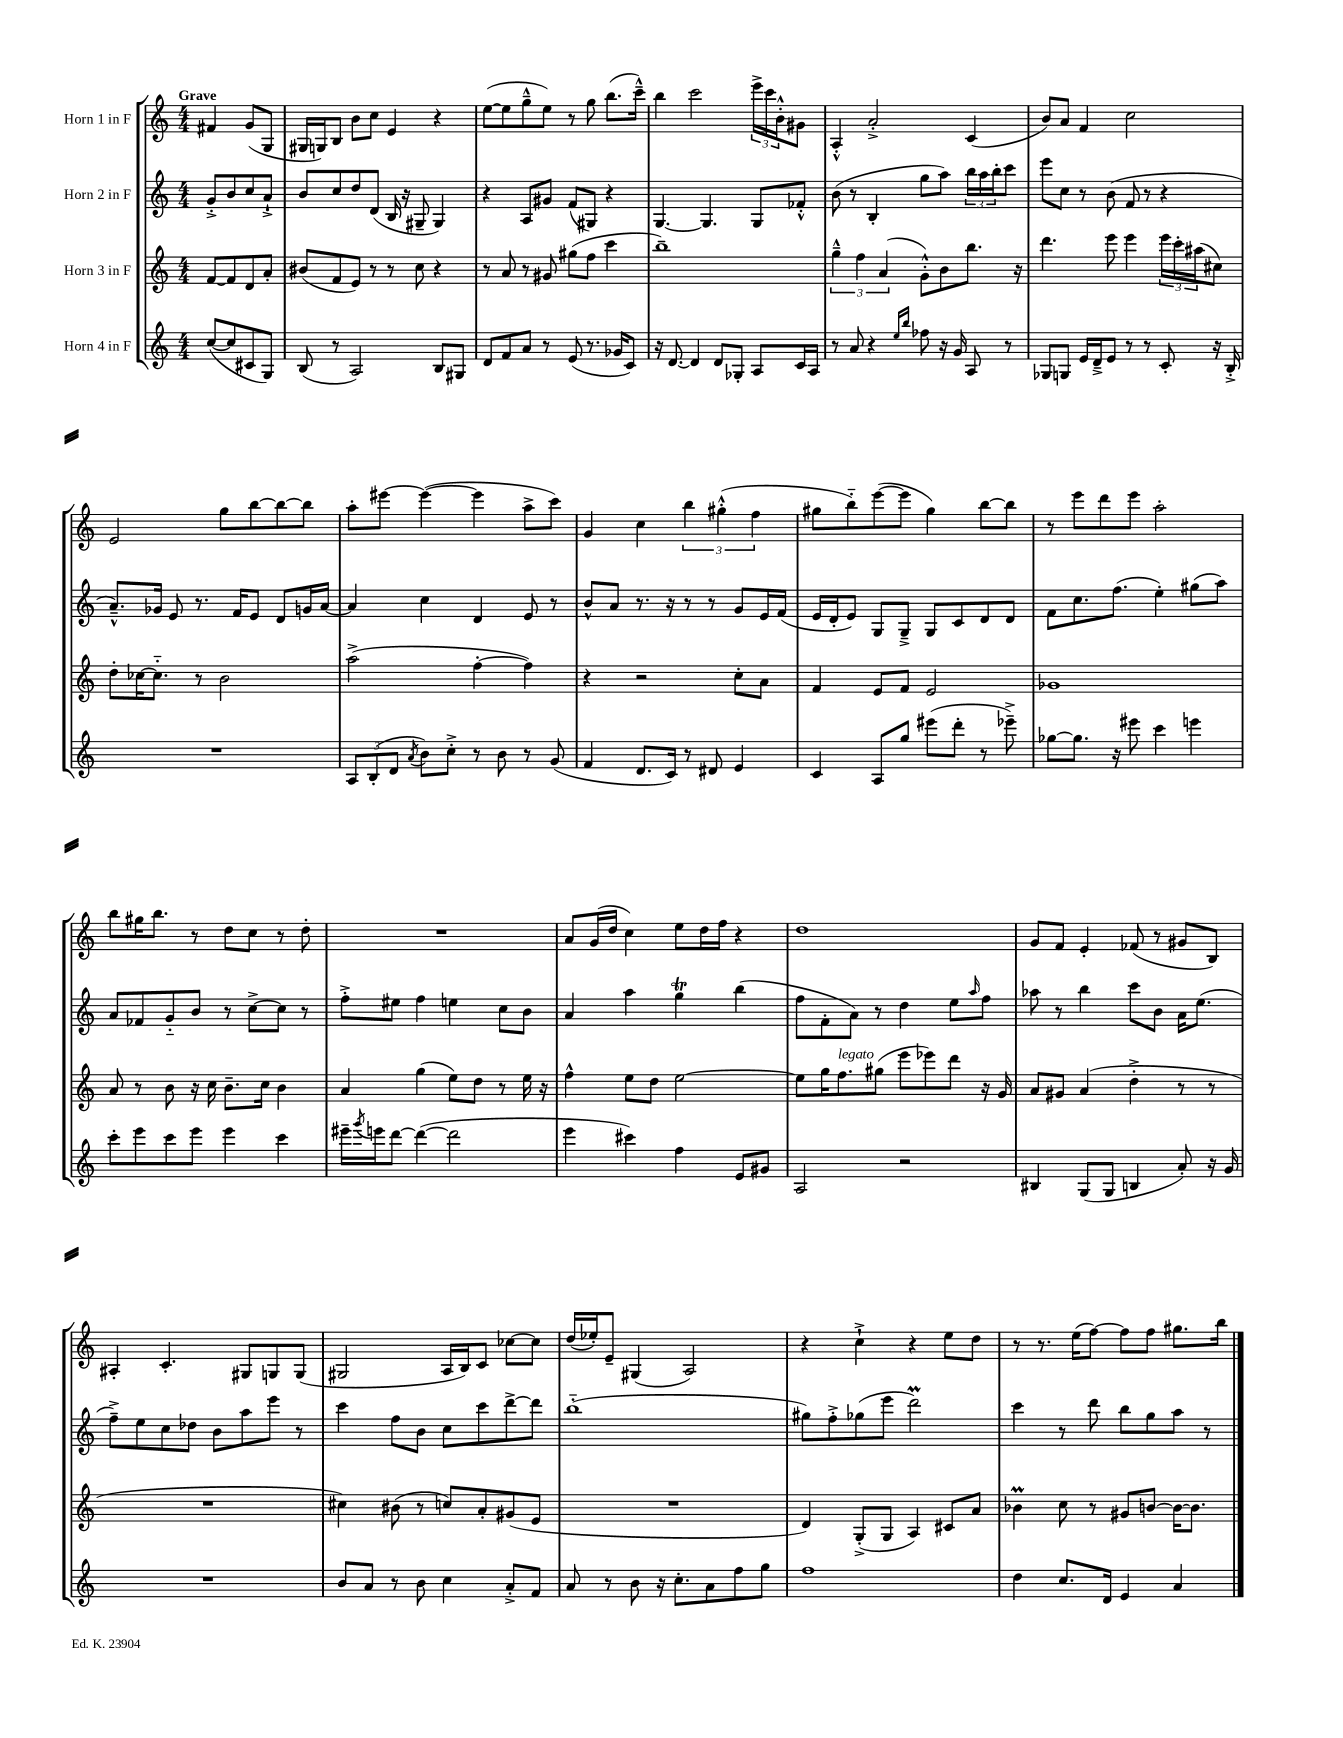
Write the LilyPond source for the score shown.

<<
\new StaffGroup <<
\new Staff = "s0" \with { instrumentName = "Horn 1 in F" } {
    \clef treble \key c \major \numericTimeSignature \time 4/4 \partial 2 \tempo "Grave"
    fis'4 g'8( g8 |
    gis16 g16) b8 b'8 c''8 e'4 r4 |
    e''8~( e''8 g''8---^ e''8) r8 g''8 b''8.( c'''16---^) |
    b''4 c'''2 \tuplet 3/2 { e'''16-> c'''16 b'16-.-^ } gis'8 |
    a4-.-^ a'2-.-> c'4( |
    b'8) a'8 f'4 c''2 |
    e'2 g''8 b''8~ b''8~ b''8 |
    a''8-. eis'''8~ eis'''4~( eis'''4 a''8-> c'''8) |
    g'4 c''4 \tuplet 3/2 { b''4 gis''4-.-^( f''4 } |
    gis''8 b''8-_) e'''8~( e'''8 gis''4) b''8~ b''8 |
    r8 e'''8 d'''8 e'''8 a''2-. |
    b''8 gis''16 b''8. r8 d''8 c''8 r8 d''8-. |
    R1 |
    a'8 g'16( d''16 c''4) e''8 d''16 f''16 r4 |
    d''1 |
    g'8 f'8 e'4-. fes'8( r8 gis'8 b8) |
    ais4-. c'4.-. gis8 g8 g8( |
    gis2 a16 b16) c'8 ces''8~ ces''8 |
    d''16( ees''16-.) e'8-- gis4( a2) |
    r4 c''4-!-> r4 e''8 d''8 |
    r8 r8. e''16( f''8~) f''8 f''8 gis''8. b''16 \bar "|." |
}
\new Staff = "s1" \with { instrumentName = "Horn 2 in F" } {
    \clef treble \key c \major \numericTimeSignature \time 4/4 \partial 2
    g'8-.-> b'8 c''8 a'8-!-> |
    b'8 c''8 d''8 d'8( b16 r16 gis8-- gis4) |
    r4 a8 gis'8 f'8( gis8) r4 |
    g4.~ g4. g8 fes'8-.-^ |
    b'8( r8 b4-. g''8 a''8) \tuplet 3/2 { b''16 a''16 b''16-. } c'''8 |
    e'''8 c''8 r8 b'8( f'8 r8 r4 |
    a'8.---^) ges'16 e'8 r8. f'16 e'8 d'8 g'16 a'16~ |
    a'4 c''4 d'4 e'8 r8 |
    b'8-^ a'8 r8. r16 r8 r8 g'8 e'16 f'16( |
    e'16 d'16-. e'8) g8 g8---> g8 c'8 d'8 d'8 |
    f'8 c''8. f''8.( e''4-.) gis''8( a''8) |
    a'8 fes'8 g'8-_ b'8 r8 c''8~-> c''8 r8 |
    f''8-.-> eis''8 f''4 e''4 c''8 b'8 |
    a'4 a''4 g''4\trill b''4( |
    f''8 f'8-. a'8) r8 d''4 e''8 \grace { a''16 } f''8 |
    aes''8 r8 b''4 c'''8 b'8 a'16 e''8.( |
    f''8--->) e''8 c''8 des''8 b'8 a''8 e'''8 r8 |
    c'''4 f''8 b'8 c''8 c'''8 d'''8~-> d'''8 |
    b''1-_( |
    gis''8) f''8-.-> ges''8( e'''8 d'''2\prall) |
    c'''4 r8 d'''8 b''8 g''8 a''8 r8 \bar "|." |
}
\new Staff = "s2" \with { instrumentName = "Horn 3 in F" } {
    \clef treble \key c \major \numericTimeSignature \time 4/4 \partial 2
    f'8~ f'8 d'8 a'8-. |
    bis'8( f'8 e'8) r8 r8 c''8 r4 |
    r8 a'8 r8 gis'8 gis''8( f''8 c'''4 |
    b''1--) |
    \tuplet 3/2 { g''4---^ f''4 a'4( } g'8-.-^) b'8 b''8. r16 |
    d'''4. e'''8 e'''4 \tuplet 3/2 { e'''16 c'''16-. ais''16( } cis''8) |
    d''8-. ces''16~ ces''8.-_ r8 b'2 |
    a''2->( f''4~-. f''4) |
    r4 r2 c''8-. a'8 |
    f'4 e'8 f'8 e'2 |
    ges'1 |
    a'8 r8 b'8 r16 c''16 b'8.-- c''16 b'4 |
    a'4 g''4( e''8) d''8 r8 e''16 r16 |
    f''4-^ e''8 d''8 e''2~ |
    e''8 g''16 f''8.^\markup { \italic "legato" } gis''8( e'''8 ees'''8) d'''8 r16 g'16 |
    a'8 gis'8 a'4( d''4-.-> r8 r8 |
    R1 |
    cis''4) bis'8( r8 c''8) a'8-. gis'8( e'8 |
    R1 |
    d'4) g8-.->( g8 a4) cis'8 a'8 |
    bes'4\prall c''8 r8 gis'8 b'8~ b'16~ b'8. \bar "|." |
}
\new Staff = "s3" \with { instrumentName = "Horn 4 in F" } {
    \clef treble \key c \major \numericTimeSignature \time 4/4 \partial 2
    c''8~( c''8 cis'8 g8) |
    b8( r8 a2) b8 gis8 |
    d'8 f'8 a'8 r8 e'8( r8. ges'16 c'8) |
    r16 d'8.~ d'4 d'8 ges8-. a8 c'16 a16 |
    r8 a'8 r4 \grace { e''16 b''16 } fes''8 r16 g'16 a8 r8 |
    ges8 g8 e'16 d'16---> e'8 r8 r8 c'8-. r16 b16-.-> |
    R1 |
    \tuplet 3/2 { a8 b8-.( d'8 } \acciaccatura { a'8 } b'8) c''8-.-> r8 b'8 r8 g'8( |
    f'4 d'8. c'16) r8 dis'8 e'4 |
    c'4 a8 g''8 eis'''8( d'''8-. r8 ees'''8--->) |
    ges''8~ ges''8. r16 eis'''8 c'''4 e'''4 |
    c'''8-. e'''8 c'''8 e'''8 e'''4 c'''4 |
    eis'''16-- \acciaccatura { g'''8 } e'''16 d'''8~ d'''4~( d'''2 |
    e'''4 cis'''4) f''4 e'8 gis'8 |
    a2 r2 |
    bis4 g8( g8 b4 a'8-.) r16 g'16 |
    R1 |
    b'8 a'8 r8 b'8 c''4 a'8-.-> f'8 |
    a'8 r8 b'8 r16 c''8.-. a'8 f''8 g''8 |
    f''1 |
    d''4 c''8. d'16 e'4 a'4 \bar "|." |
}
>>
>>
\layout { \context { \Score \remove "Bar_number_engraver" } }
